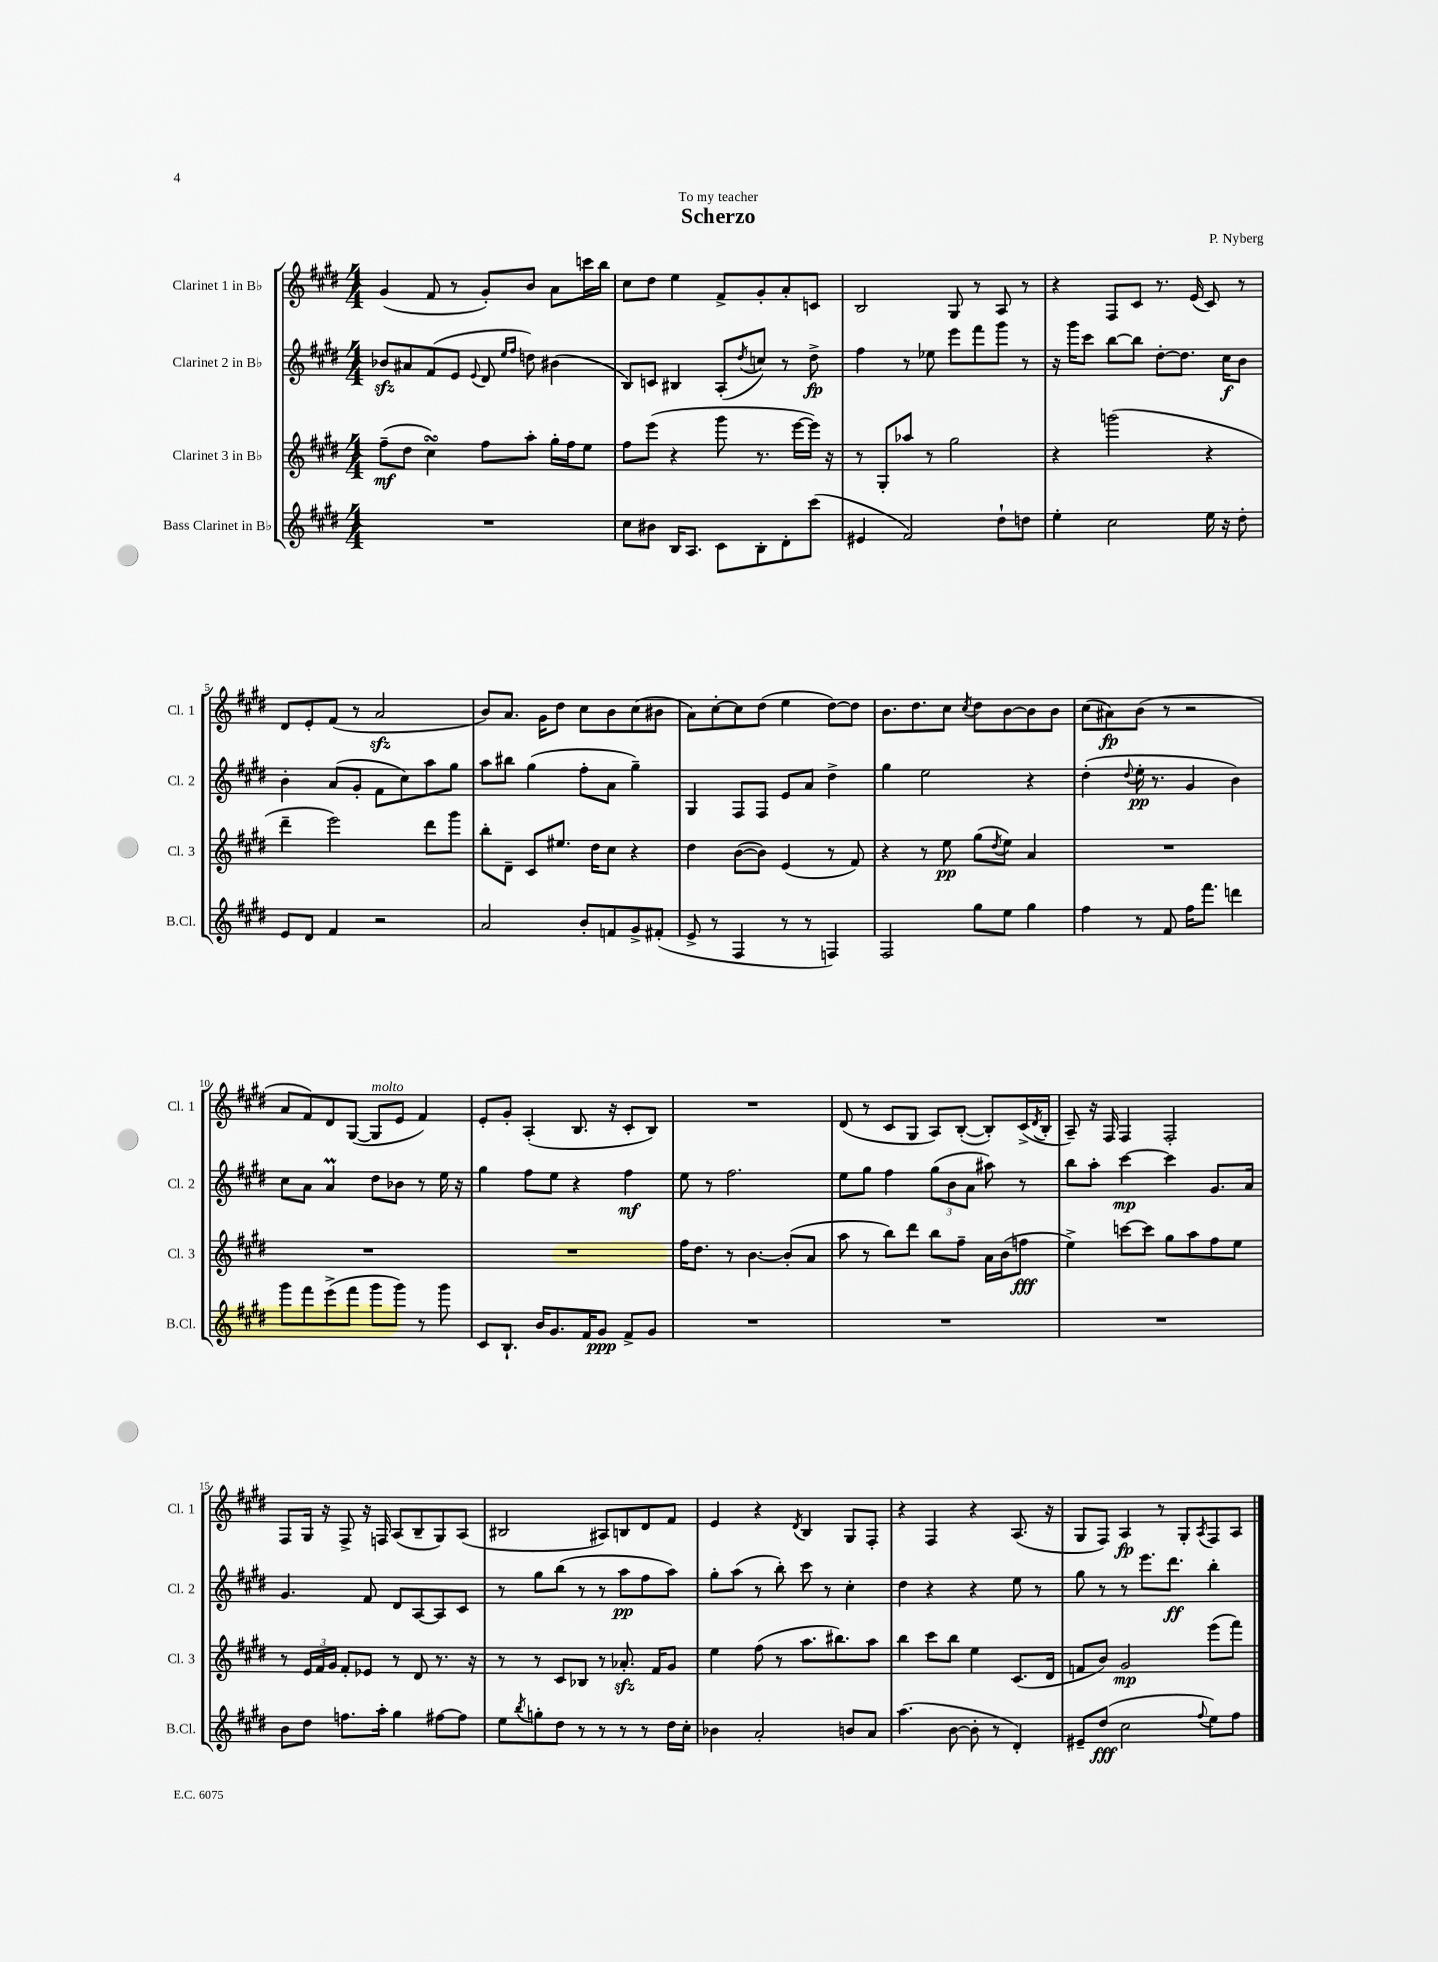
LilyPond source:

\header { title = "Scherzo" composer = "P. Nyberg" dedication = "To my teacher" }
<<
\new StaffGroup <<
\new Staff = "s0" \with { instrumentName = "Clarinet 1 in Bb" shortInstrumentName = "Cl. 1" } {
    \clef treble \key e \major \numericTimeSignature \time 4/4
    gis'4( fis'8 r8 gis'8-.) b'8 a'8 c'''16 b''16 |
    cis''8 dis''8 e''4 fis'8-> gis'8-. a'8-. c'8 |
    b2 gis8 r8 a8 r8 |
    r4 fis8 cis'8 r8. e'16( cis'8) r8 |
    dis'8 e'8-. fis'8( r8 a'2\sfz |
    b'8) a'8. gis'16 dis''8 cis''8 b'8 cis''8( bis'8 |
    a'8) cis''8~-. cis''8 dis''8( e''4 dis''8~) dis''8 |
    b'8. dis''8. cis''8 \acciaccatura { cis''8 } dis''8 b'8~ b'8 b'8 |
    cis''8( ais'8\fp) b'8( r8 r2 |
    a'8 fis'8) dis'8 gis8~( gis8^\markup { \italic "molto" } e'8 fis'4) |
    e'8-. gis'8-. a4-.( b8. r16 cis'8-. b8) |
    R1 |
    dis'8( r8 cis'8 gis8 a8) b8~-.( b8-.) cis'16->( \acciaccatura { dis'8 } b16-. |
    a8--) r16 fis16 fis4 fis2-. |
    fis8 gis16 r16 fis8-> r16 f16 a8( b8-- gis8) a8( |
    bis2 ais8) b8 dis'8 fis'8 |
    e'4 r4 \acciaccatura { dis'8 } b4 gis8 fis8-. |
    r4 fis4 r4 a8.( r16 |
    gis8 fis8) a4\fp r8 gis8-. \acciaccatura { a8 } fis8 a8 \bar "|." |
}
\new Staff = "s1" \with { instrumentName = "Clarinet 2 in Bb" shortInstrumentName = "Cl. 2" } {
    \clef treble \key e \major \numericTimeSignature \time 4/4
    bes'8\sfz ais'8 fis'8( e'8 \appoggiatura { e'8 } dis'8 \grace { e''16 fis''16 } d''8) bis'4( |
    b8) c'8 bis4 a8-.( \acciaccatura { dis''8 } c''8) r8 dis''8->\fp |
    fis''4 r8 ees''8 e'''8 fis'''8 gis'''8 r8 |
    r16 gis'''16 cis'''8 b''8~ b''8 dis''8~-. dis''8. cis''16\f b'8 |
    b'4-. a'8( gis'8-. fis'8 cis''8) a''8 gis''8 |
    a''8 bis''8 gis''4( fis''8-. a'8 gis''4--) |
    gis4 fis8 fis8 e'8 a'8 dis''4-> |
    gis''4 e''2 r4 |
    dis''4-.( \appoggiatura { dis''8 } e''16-.\pp r8. gis'4 b'4) |
    cis''8 a'8 a'4\prall dis''8 bes'8 r8 e''16 r16 |
    gis''4 fis''8 e''8 r4 fis''4\mf |
    e''8 r8 fis''2. |
    e''8 gis''8 fis''4 \tuplet 3/2 { gis''8( b'8 a'8 } ais''8) r8 |
    b''8 a''8-. cis'''4~\mp cis'''4 gis'8. a'16 |
    gis'4. fis'8 dis'8 a8~ a8 cis'8 |
    r8 gis''8 b''8( r8 r8 a''8\pp fis''8 a''8) |
    gis''8-. a''8( r8 b''8-.) cis'''8 r8 cis''4-. |
    dis''4 r4 r4 e''8 r8 |
    gis''8 r8 r8 e'''8. dis'''8.\ff b''4-. \bar "|." |
}
\new Staff = "s2" \with { instrumentName = "Clarinet 3 in Bb" shortInstrumentName = "Cl. 3" } {
    \clef treble \key e \major \numericTimeSignature \time 4/4
    fis''8--\mf( dis''8 cis''4\turn) fis''8 a''8-. gis''16-. fis''16 e''8 |
    fis''8 e'''8( r4 gis'''8 r8. e'''16~ e'''16) r16 |
    r8 gis8-. aes''8 r8 gis''2 |
    r4 g'''2( r4 |
    dis'''4-- e'''2) dis'''8 gis'''8 |
    b''8-. dis'8-- cis'8 eis''8. dis''16 cis''8 r4 |
    dis''4 b'8~( b'8) e'4( r8 fis'8) |
    r4 r8 e''8\pp gis''8( \acciaccatura { dis''8 } e''8) a'4 |
    R1 |
    R1 |
    R1 |
    fis''16 dis''8. r8 b'4.~ b'8-.( a'8 |
    a''8 r8 b''8) dis'''8 b''8 fis''8-- a'16 b'16( f''8\fff |
    e''4->) c'''8~ c'''8 gis''8 a''8 fis''8 e''8 |
    r8 \tuplet 3/2 { e'16 fis'16 gis'16 } fis'8-. ees'8 r8 dis'8 r8. r16 |
    r8 r8 cis'8 bes8 r8 aes'8.-.\sfz fis'16 gis'8 |
    e''4 fis''8( r8 a''8. bis''8.) a''8 |
    b''4 cis'''8 b''8 e''4 cis'8.( dis'16 |
    f'8 b'8) gis'2\mp e'''8( fis'''8) \bar "|." |
}
\new Staff = "s3" \with { instrumentName = "Bass Clarinet in Bb" shortInstrumentName = "B.Cl." } {
    \clef treble \key e \major \numericTimeSignature \time 4/4
    R1 |
    cis''8 bis'8 b16 a8. cis'8 b8-. dis'8-. cis'''8( |
    eis'4 fis'2) dis''8-! d''8 |
    e''4-. cis''2 e''16 r16 dis''8-. |
    e'8 dis'8 fis'4 r2 |
    a'2 b'8-. f'8 gis'8-> fis'8-.( |
    e'8-> r8 fis4 r8 r8 f4) |
    fis2 gis''8 e''8 gis''4 |
    fis''4 r8 fis'8 fis''16 fis'''8. d'''4 |
    gis'''8 fis'''8 e'''8->( fis'''8 gis'''8 gis'''8) r8 gis'''8 |
    cis'8 b8.-! b'16 gis'8. fis'16 gis'8\ppp fis'8-> gis'8 |
    R1 |
    R1 |
    R1 |
    b'8 dis''8 f''8. a''16-. gis''4 fis''8~ fis''8 |
    e''8 \acciaccatura { b''8 } g''8-. dis''8 r8 r8 r8 r8 dis''16 cis''16-. |
    bes'4 a'2-. b'8 a'8 |
    a''4.( b'8~ b'8-. r8 dis'4-.) |
    eis'8-- dis''8\fff( cis''2 \appoggiatura { fis''8 } e''8) fis''8 \bar "|." |
}
>>
>>
